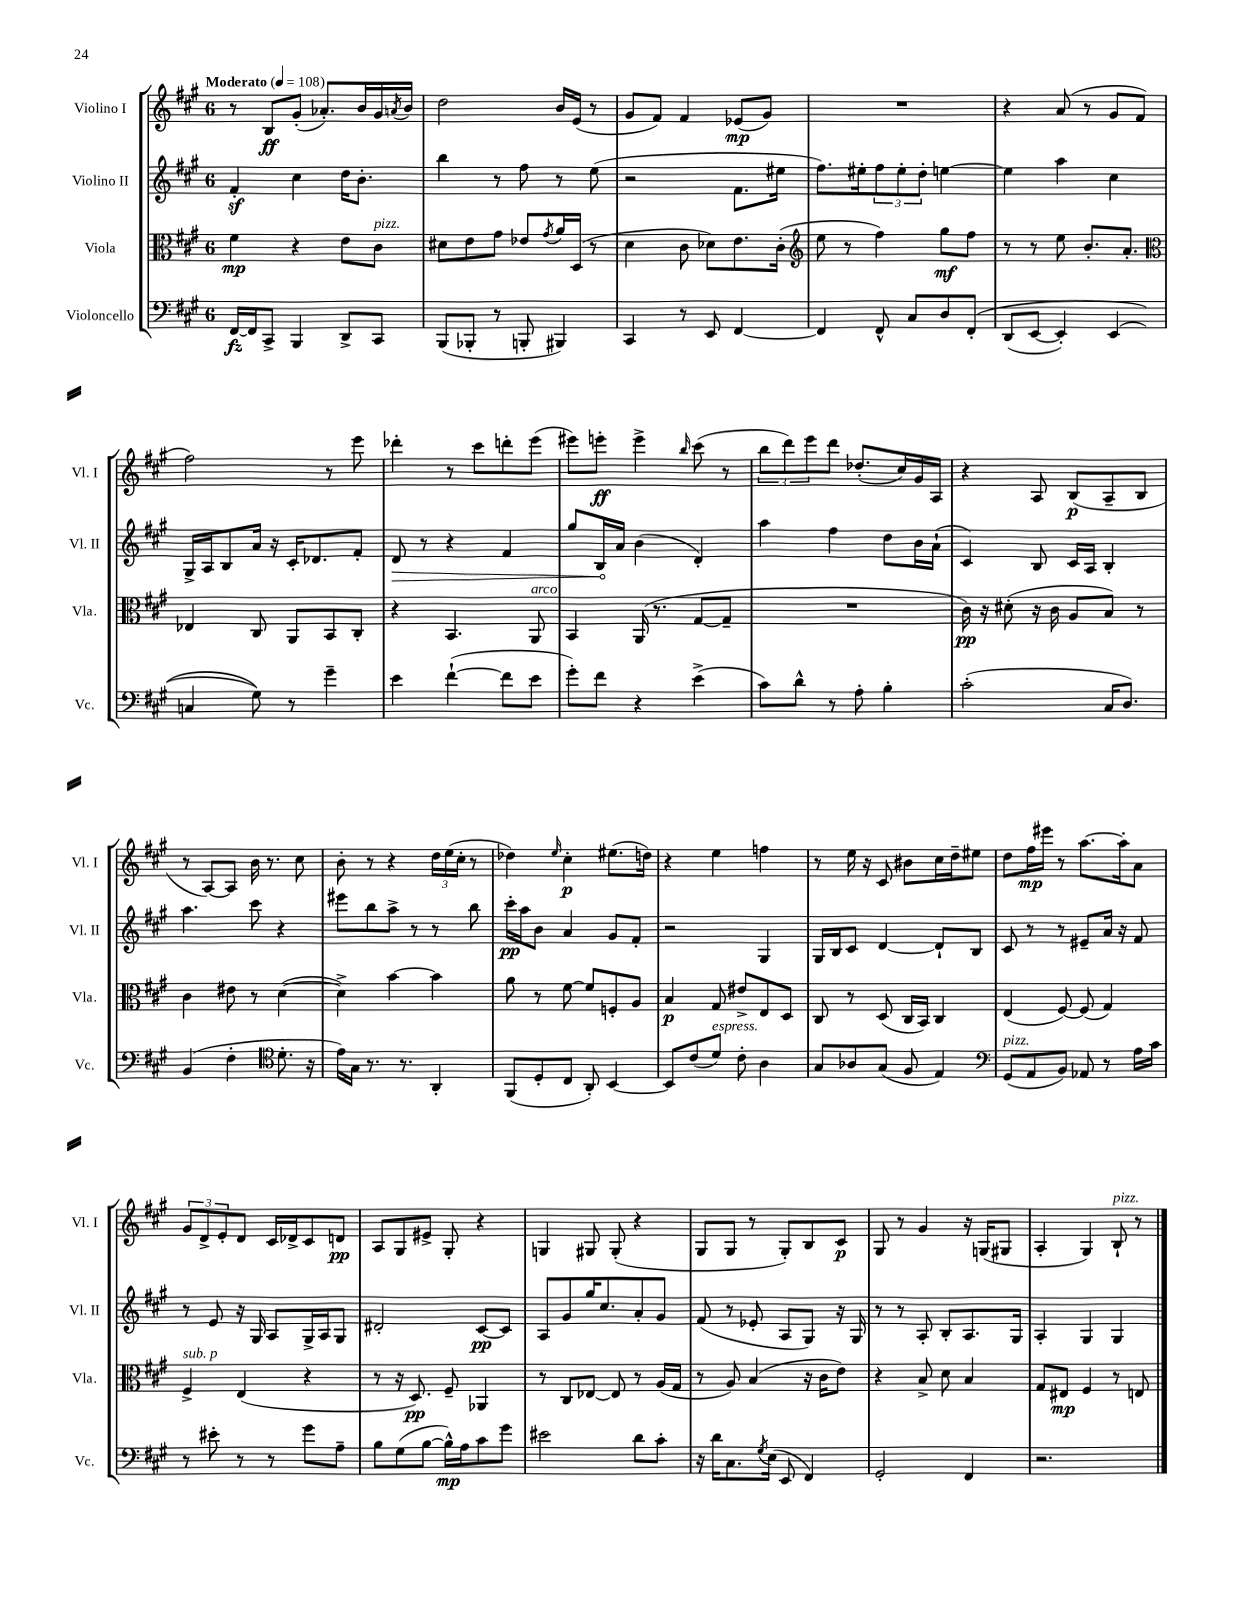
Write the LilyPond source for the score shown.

<<
\new StaffGroup <<
\new Staff = "s0" \with { instrumentName = "Violino I" shortInstrumentName = "Vl. I" } {
    \clef treble \key a \major \once \override Staff.TimeSignature.style = #'single-digit \time 6/8 \tempo "Moderato" 4 = 108
    r8 b8\ff gis'8-.( aes'8.-.) b'16 gis'16 \acciaccatura { a'8 } b'16 |
    d''2 b'16 e'16( r8 |
    gis'8 fis'8) fis'4 ees'8\mp( gis'8) |
    R2. |
    r4 a'8( r8 gis'8 fis'8 |
    fis''2) r8 e'''8 |
    des'''4-. r8 cis'''8 d'''8-. e'''8( |
    eis'''8) e'''8-.\ff e'''4-> \grace { b''16 } cis'''8( r8 |
    \tuplet 3/2 { b''8 d'''8) e'''8 } d'''8 des''8.-.( cis''16) gis'16 a16 |
    r4 a8 b8\p( a8-- b8 |
    r8 a8~) a8 b'16 r8. cis''8 |
    b'8-. r8 r4 \tuplet 3/2 { d''16 e''16( cis''16-. } r8 |
    des''4) \grace { e''16 } cis''4-.\p eis''8.( d''16) |
    r4 e''4 f''4 |
    r8 e''16 r16 cis'8 bis'8 cis''16 d''16-- eis''8 |
    d''8 fis''16\mp eis'''16 r8 a''8.~ a''16-. a'8 |
    \tuplet 3/2 { gis'8 d'8-> e'8-. } d'8 cis'16 des'16-> cis'8 d'8\pp |
    a8 gis8 eis'8-> gis8-. r4 |
    g4 gis8 gis8-.( r4 |
    gis8 gis8 r8 gis8-.) b8 cis'8\p |
    gis8 r8 gis'4 r16 g16( gis8 |
    a4-. gis4) b8-!^\markup { \italic "pizz." } r8 \bar "|." |
}
\new Staff = "s1" \with { instrumentName = "Violino II" shortInstrumentName = "Vl. II" } {
    \clef treble \key a \major \once \override Staff.TimeSignature.style = #'single-digit \time 6/8
    fis'4-.\sf cis''4 d''16 b'8.-. |
    b''4 r8 fis''8 r8 e''8( |
    r2 fis'8. eis''16 |
    fis''8.) eis''16-. \tuplet 3/2 { fis''8 eis''8-. d''8-. } e''4~ |
    e''4 a''4 cis''4 |
    gis16-> a16 b8 a'16 r16 cis'16-. des'8. fis'8-. |
    \once \override Hairpin.circled-tip = ##t d'8\> r8 r4 fis'4 |
    gis''8 b16\! a'16 b'4( d'4-.) |
    a''4 fis''4 d''8 b'16 a'16-!( |
    cis'4) b8 cis'16 a16 b4-. |
    a''4. cis'''8 r4 |
    eis'''8 b''8 a''8-> r8 r8 b''8 |
    cis'''16-.\pp a''16 b'8 a'4 gis'8 fis'8-. |
    r2 gis4 |
    gis16 b16 cis'8 d'4~ d'8-! b8 |
    cis'8 r8 r8 eis'8-- a'16 r16 fis'8 |
    r8 e'8 r16 gis16 a8 gis16-> a16 gis8 |
    dis'2-. cis'8~\pp cis'8 |
    a8 gis'8 gis''16 cis''8. a'8-. gis'8 |
    fis'8( r8 ees'8-. a8 gis8) r16 gis16 |
    r8 r8 a8-. b8-. a8. gis16 |
    a4-. gis4 gis4 \bar "|." |
}
\new Staff = "s2" \with { instrumentName = "Viola" shortInstrumentName = "Vla." } {
    \clef alto \key a \major \once \override Staff.TimeSignature.style = #'single-digit \time 6/8
    fis'4\mp r4 e'8 cis'8^\markup { \italic "pizz." } |
    dis'8 e'8 gis'8 ees'8 \acciaccatura { gis'8 } a'16 d16( r8 |
    d'4 cis'8 des'8) e'8. cis'16-.( |
    \clef treble e''8 r8 fis''4) gis''8\mf fis''8 |
    r8 r8 e''8 b'8.-. a'8.-. |
    \clef alto ees4 cis8 a,8 b,8 cis8-. |
    r4 b,4. a,8^\markup { \italic "arco" } |
    b,4 a,16( r8. gis8~ gis8-- |
    R2. |
    cis'16\pp) r16 dis'8-.( r16 cis'16 a8 b8) r8 |
    cis'4 eis'8 r8 d'4~( |
    d'4->) b'4~ b'4 |
    a'8 r8 fis'8~ fis'8 f8-. a8 |
    b4\p gis8 eis'8-> e8 d8 |
    cis8 r8 d8( cis16 b,16) cis4 |
    e4( fis8~) fis8( gis4) |
    fis4->^\markup { \italic "sub. p" } e4( r4 |
    r8 r16 d8.\pp) fis8-- aes,4 |
    r8 cis8 ees8~ ees8 r8 a16( gis16 |
    r8 a8) b4( r16 cis'16 e'8) |
    r4 b8-> d'8 b4 |
    gis8 eis8\mp fis4 r8 e8 \bar "|." |
}
\new Staff = "s3" \with { instrumentName = "Violoncello" shortInstrumentName = "Vc." } {
    \clef bass \key a \major \once \override Staff.TimeSignature.style = #'single-digit \time 6/8
    fis,16~\fz fis,16 cis,8-> b,,4 d,8-> cis,8 |
    b,,8( bes,,8-. r8 b,,8-. bis,,4) |
    cis,4 r8 e,8 fis,4~ |
    fis,4 fis,8-^ cis8 d8 fis,8-.\( |
    d,8( e,8~ e,4-.) e,4( |
    c4 gis8)\) r8 gis'4-- |
    e'4 fis'4~-!( fis'8 e'8 |
    gis'8-.) fis'8 r4 e'4->( |
    cis'8) d'8-^ r8 a8-. b4-. |
    cis'2-.( cis16 d8.) |
    b,4( fis4-. \clef tenor d'8.-. r16 |
    e'16) gis16 r8. r8. a,4-. |
    fis,8( d8-. cis8 a,8-.) b,4~ |
    b,8 cis'8( d'8^\markup { \italic "espress." }) cis'8-. a4 |
    gis8 aes8 gis8( fis8 e4) |
    \clef bass gis,8^\markup { \italic "pizz." }( a,8 b,8) aes,8 r8 a16 cis'16 |
    r8 eis'8-. r8 r8 gis'8 a8-- |
    b8 gis8( b8~ b16-^\mp) a16 cis'8 gis'8 |
    eis'2 d'8 cis'8-. |
    r16 d'16 cis8. \acciaccatura { gis8 } e16( e,8 fis,4) |
    gis,2-. fis,4 |
    r2. \bar "|." |
}
>>
>>
\layout { \context { \Score \remove "Bar_number_engraver" } }
